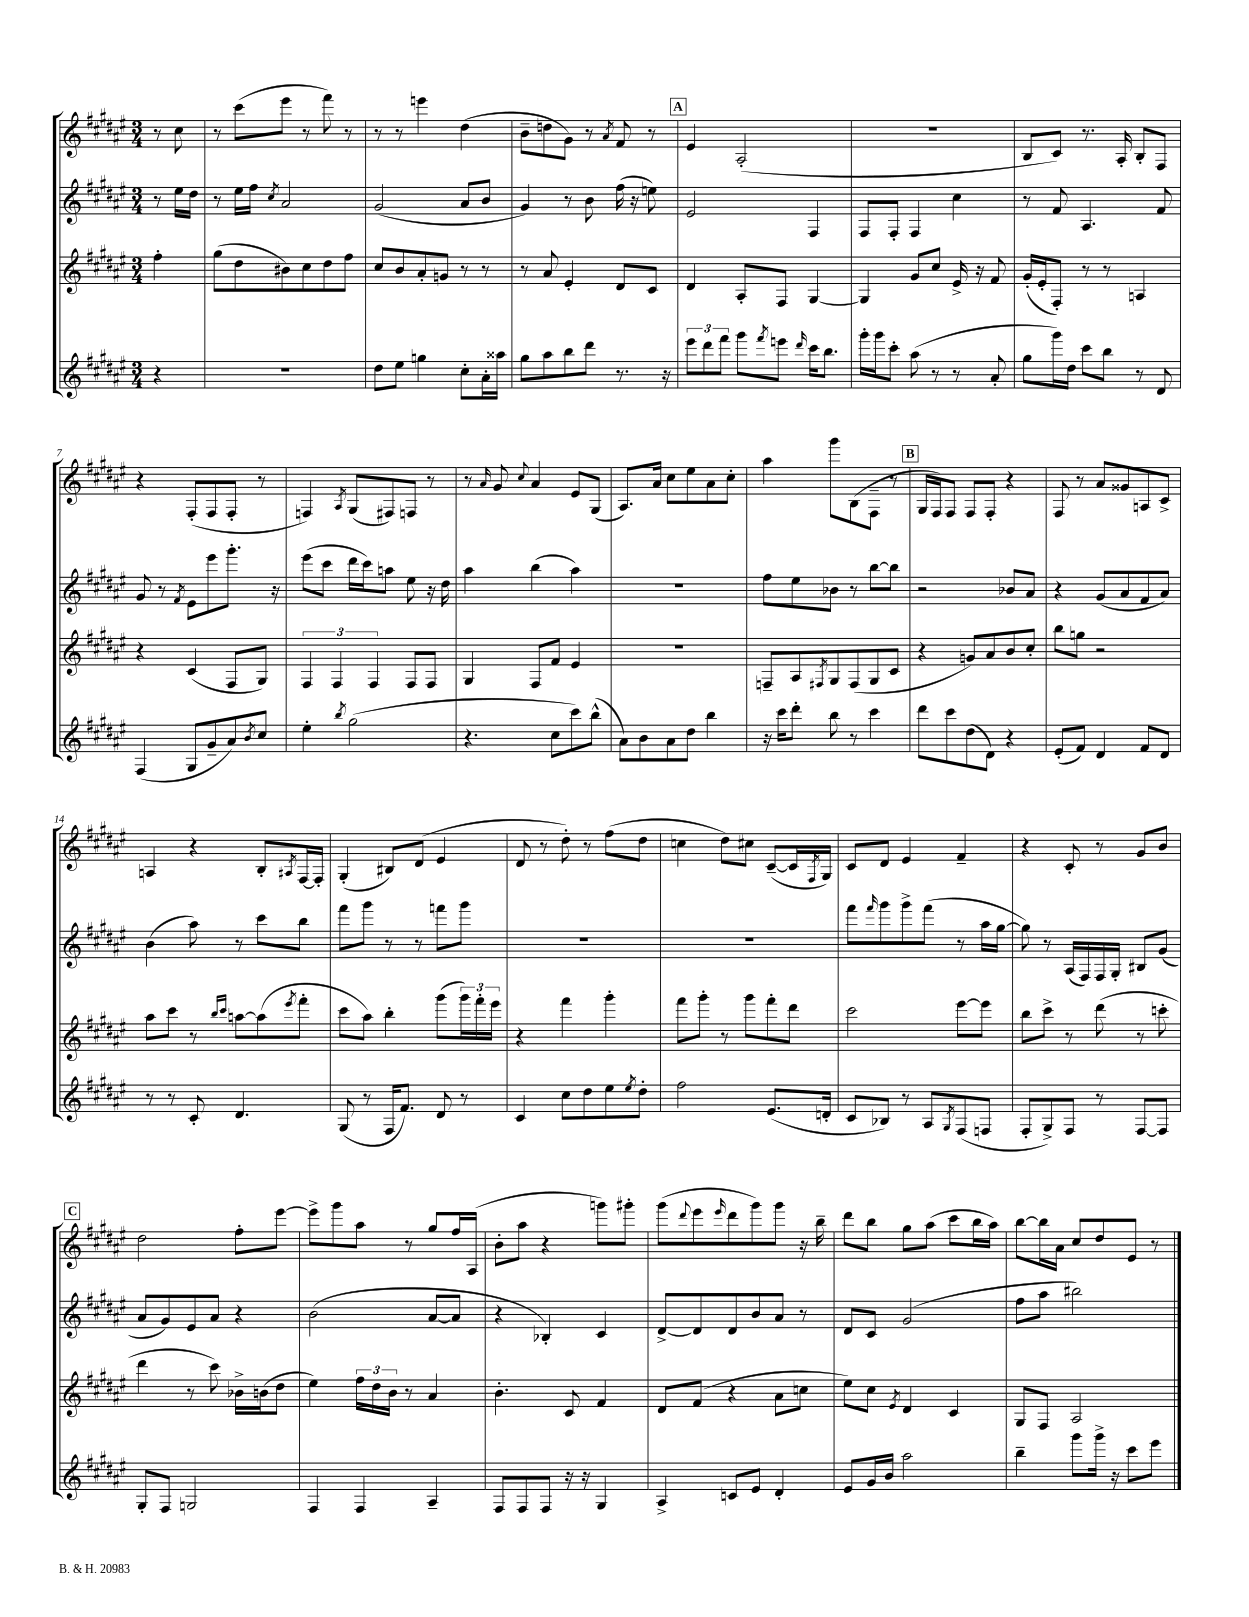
<<
\new StaffGroup <<
\new Staff = "s0" {
    \clef treble \key fis \major \numericTimeSignature \time 3/4 \partial 4
    r8 cis''8 |
    r8 cis'''8( eis'''8 r8 fis'''8) r8 |
    r8 r8 e'''4 dis''4( |
    b'8-- d''8 gis'8) r8 \acciaccatura { ais'8 } fis'8 r8 |
    \mark \markup { \box "A" } eis'4 ais2-.( |
    R2. |
    b8 cis'8) r8. ais16-. b8-. fis8 |
    r4 fis8-.( fis8 fis8-. r8 |
    f4) \acciaccatura { ais8 } gis8( fis8) f8 r8 |
    r8 \grace { ais'16 } gis'8 \appoggiatura { cis''8 } ais'4 eis'8 gis8( |
    ais8.) ais'16 cis''8 eis''8 ais'8 cis''8-. |
    ais''4 gis'''8 b8( fis8-- r8 |
    \mark \markup { \box "B" } gis16 fis16) fis8 fis8 fis8-. r4 |
    fis8 r8 ais'8 gisis'8 a8 cis'8-> |
    a4 r4 b8-. \acciaccatura { ais8 } fis16~ fis16-. |
    gis4-.( bis8) dis'8( eis'4 |
    dis'8 r8 dis''8-.) r8 fis''8( dis''8 |
    c''4 dis''8) cis''8 cis'8~--( cis'16 \acciaccatura { fis8 } gis16) |
    cis'8 dis'8 eis'4 fis'4-- |
    r4 cis'8-. r8 gis'8 b'8 |
    \mark \markup { \box "C" } dis''2 fis''8-. eis'''8~ |
    eis'''8-> gis'''8 ais''8 r8 gis''8 fis''16 ais16( |
    b'8-. ais''8 r4 g'''8) gis'''8-. |
    gis'''8( \appoggiatura { dis'''8 } eis'''8 \grace { eis'''16 } dis'''8 gis'''8) gis'''8 r16 b''16-- |
    dis'''8 b''8 gis''8 ais''8( cis'''8 b''16 ais''16) |
    b''8~ b''16 ais'16 cis''8 dis''8 eis'8 r8 \bar "|." |
}
\new Staff = "s1" {
    \clef treble \key fis \major \numericTimeSignature \time 3/4 \partial 4
    r8 eis''16 dis''16 |
    r8 eis''16 fis''16 \acciaccatura { cis''8 } ais'2 |
    gis'2( ais'8 b'8 |
    gis'4) r8 b'8 fis''16( r16 e''8) |
    \mark \markup { \box "A" } eis'2 fis4 |
    fis8 fis8-. fis4 cis''4 |
    r8 fis'8 ais4. fis'8 |
    gis'8 r8 \acciaccatura { fis'8 } eis'8 eis'''8 gis'''8.-. r16 |
    eis'''8( cis'''8 dis'''16 cis'''16) a''8 eis''8 r16 dis''16 |
    ais''4 b''4( ais''4) |
    R2. |
    fis''8 eis''8 bes'8 r8 b''8~ b''8 |
    \mark \markup { \box "B" } r2 bes'8 ais'8 |
    r4 gis'8( ais'8 fis'8 ais'8) |
    b'4( ais''8) r8 cis'''8 b''8 |
    fis'''8 gis'''8 r8 r8 f'''8 gis'''8 |
    R2. |
    r2. |
    fis'''8 \grace { fis'''16 } gis'''8 gis'''8-> fis'''8( r8 ais''16 gis''16~ |
    gis''8) r8 ais16( fis16) fis16 gis16-. bis8 gis'8( |
    \mark \markup { \box "C" } ais'8 gis'8) eis'8 ais'8 r4 |
    b'2( ais'8~ ais'8 |
    r4 bes4-.) cis'4 |
    dis'8~-> dis'8 dis'8 b'8 ais'8 r8 |
    dis'8 cis'8 gis'2( |
    fis''8 ais''8 bis''2) \bar "|." |
}
\new Staff = "s2" {
    \clef treble \key fis \major \numericTimeSignature \time 3/4 \partial 4
    fis''4-. |
    gis''8( dis''8 bis'8) cis''8 dis''8 fis''8 |
    cis''8 b'8 ais'8-. g'8 r8 r8 |
    r8 ais'8 eis'4-. dis'8 cis'8 |
    \mark \markup { \box "A" } dis'4 ais8-. fis8 gis4~ |
    gis4 gis'8 cis''8 eis'16-> r16 fis'8 |
    gis'16-.( eis'16-. fis8-.) r8 r8 a4 |
    r4 cis'4( fis8 gis8) |
    \tuplet 3/2 { fis4 fis4 fis4 } fis8 fis8 |
    gis4 fis8 fis'8 eis'4 |
    R2. |
    f8-- ais8 \acciaccatura { fis8 } gis8 fis8( gis8 cis'8 |
    \mark \markup { \box "B" } r4 g'8) ais'8 b'8 cis''8-. |
    b''8 g''8 r2 |
    ais''8 cis'''8 r8 \grace { b''16 cis'''16 } a''8~ a''8( \acciaccatura { eis'''8 } fis'''8-. |
    cis'''8 ais''8) b''4-. gis'''8( \tuplet 3/2 { gis'''16) fis'''16-. eis'''16 } |
    r4 fis'''4 gis'''4-. |
    fis'''8 gis'''8-. r8 gis'''8 fis'''8-. dis'''8 |
    cis'''2 eis'''8~ eis'''8 |
    b''8 cis'''8-> r8 dis'''8( r8 c'''8-. |
    \mark \markup { \box "C" } dis'''4 r8 cis'''8) bes'16-> b'16( dis''8 |
    eis''4) \tuplet 3/2 { fis''16 dis''16 b'16 } r8 ais'4 |
    b'4.-. cis'8 fis'4 |
    dis'8 fis'8( r4 ais'8 c''8 |
    eis''8) cis''8 \acciaccatura { eis'8 } dis'4 cis'4 |
    gis8 fis8 ais2 \bar "|." |
}
\new Staff = "s3" {
    \clef treble \key fis \major \numericTimeSignature \time 3/4 \partial 4
    r4 |
    R2. |
    dis''8 eis''8 g''4 cis''8-. ais'16-. aisis''16 |
    gis''8 ais''8 b''8 dis'''8 r8. r16 |
    \mark \markup { \box "A" } \tuplet 3/2 { eis'''8 dis'''8 fis'''8 } gis'''8 \acciaccatura { fis'''8 } e'''8 \grace { dis'''16 } cis'''16 b''8. |
    gis'''16-. gis'''16 cis'''8-. ais''8( r8 r8 ais'8-. |
    gis''8 gis'''16) dis''16 cis'''8 b''8 r8 dis'8 |
    fis4( gis8 gis'8-- ais'8) \acciaccatura { b'8 } cis''8 |
    eis''4-. \acciaccatura { b''8 } gis''2( |
    r4. cis''8 cis'''8) b''8-^( |
    ais'8) b'8 ais'8 dis''8 b''4 |
    r16 cis'''16 dis'''8-. b''8 r8 cis'''4 |
    \mark \markup { \box "B" } dis'''8 cis'''8 dis''8( dis'8) r4 |
    eis'8-.( fis'8) dis'4 fis'8 dis'8 |
    r8 r8 cis'8-. dis'4. |
    gis8( r8 fis16 fis'8.) dis'8 r8 |
    cis'4 cis''8 dis''8 eis''8 \acciaccatura { eis''8 } dis''8-. |
    fis''2 eis'8.( d'16-. |
    cis'8 bes8) r8 ais8 \acciaccatura { gis8 } fis8( f8 |
    fis8-. gis8->) fis8 r8 fis8~ fis8 |
    \mark \markup { \box "C" } gis8-. fis8 g2 |
    fis4 fis4 ais4-- |
    fis8 fis8 fis8 r16 r16 gis4 |
    ais4-> c'8 eis'8 dis'4-. |
    eis'8 gis'16 b'16 ais''2 |
    b''4-- gis'''8 gis'''16-> r16 cis'''8 eis'''8 \bar "|." |
}
>>
>>
